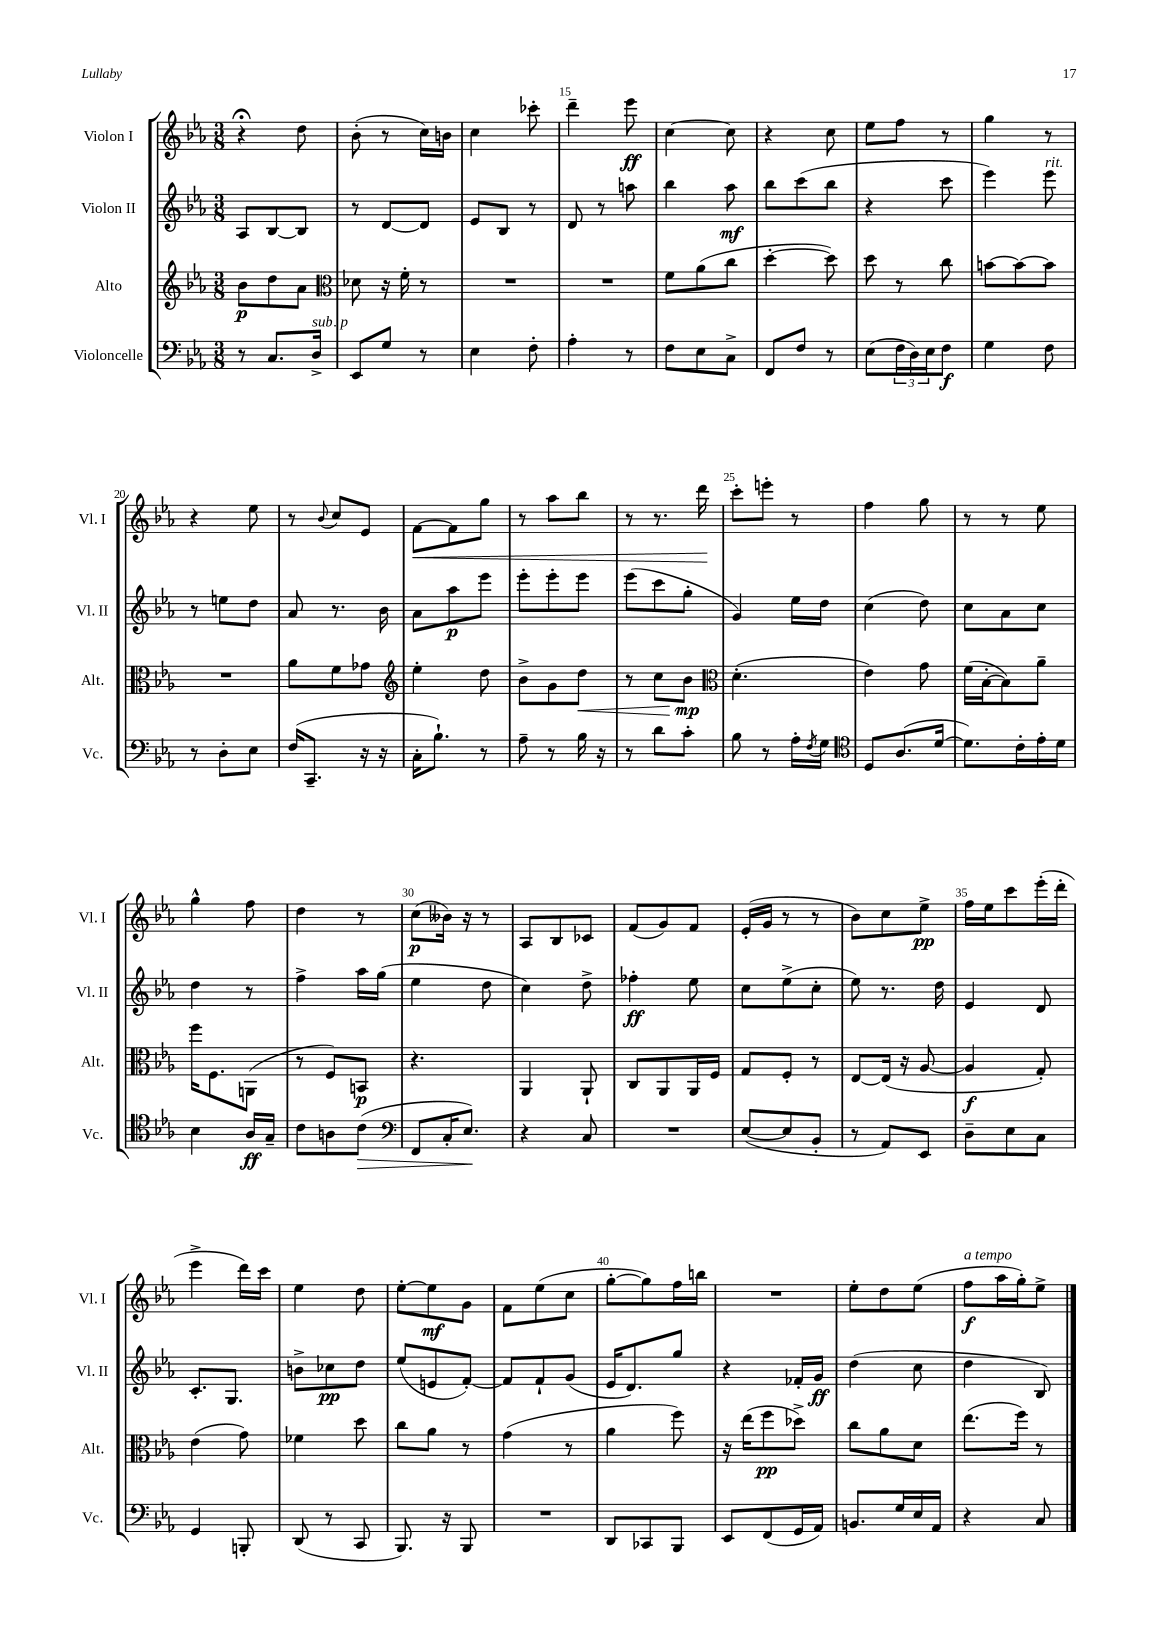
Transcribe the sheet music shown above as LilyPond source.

<<
\new StaffGroup <<
\new Staff = "s0" \with { instrumentName = "Violon I" shortInstrumentName = "Vl. I" } {
    \clef treble \key ees \major \numericTimeSignature \time 3/8
    r4\fermata d''8 |
    bes'8-.( r8 c''16) b'16 |
    c''4 ces'''8-. |
    d'''4-- ees'''8\ff |
    c''4~ c''8 |
    r4 c''8 |
    ees''8 f''8 r8 |
    g''4 r8 |
    r4 ees''8 |
    r8 \appoggiatura { bes'8 } c''8 ees'8 |
    f'8~\< f'8 g''8 |
    r8 aes''8 bes''8 |
    r8 r8. d'''16\! |
    c'''8-. e'''8-. r8 |
    f''4 g''8 |
    r8 r8 ees''8 |
    g''4-^ f''8 |
    d''4 r8 |
    c''8\p( beses'16) r16 r8 |
    aes8 bes8 ces'8 |
    f'8( g'8) f'8 |
    ees'16-.( g'16 r8 r8 |
    bes'8) c''8 ees''8->\pp |
    f''16 ees''16 c'''8 ees'''16-.( d'''16-. |
    ees'''4-> d'''16) c'''16 |
    ees''4 d''8 |
    ees''8~-. ees''8\mf g'8 |
    f'8 ees''8( c''8 |
    g''8~-. g''8) f''16 b''16 |
    R4. |
    ees''8-. d''8 ees''8( |
    f''8\f^\markup { \italic "a tempo" } aes''16 g''16-.) ees''8-> \bar "|." |
}
\new Staff = "s1" \with { instrumentName = "Violon II" shortInstrumentName = "Vl. II" } {
    \clef treble \key ees \major \numericTimeSignature \time 3/8
    aes8 bes8~ bes8 |
    r8 d'8~ d'8 |
    ees'8 bes8 r8 |
    d'8 r8 a''8 |
    bes''4 aes''8\mf |
    bes''8 c'''8( bes''8 |
    r4 c'''8 |
    ees'''4) ees'''8^\markup { \italic "rit." } |
    r8 e''8 d''8 |
    aes'8 r8. bes'16 |
    aes'8 aes''8\p ees'''8 |
    ees'''8-. ees'''8-. ees'''8 |
    ees'''8( c'''8 g''8-. |
    g'4) ees''16 d''16 |
    c''4( d''8) |
    c''8 aes'8 c''8 |
    d''4 r8 |
    f''4-> aes''16 g''16( |
    ees''4 d''8 |
    c''4) d''8-> |
    fes''4-.\ff ees''8 |
    c''8 ees''8->( c''8-. |
    ees''8) r8. d''16 |
    ees'4 d'8 |
    c'8.-. g8. |
    b'8-> ces''8\pp d''8 |
    ees''8( e'8 f'8~-.) |
    f'8 f'8-! g'8( |
    ees'16 d'8.) g''8 |
    r4 fes'16-. g'16\ff |
    d''4( c''8 |
    d''4 bes8) \bar "|." |
}
\new Staff = "s2" \with { instrumentName = "Alto" shortInstrumentName = "Alt." } {
    \clef treble \key ees \major \numericTimeSignature \time 3/8
    bes'8\p d''8 aes'8 |
    \clef alto des'8 r16 f'16-. r8 |
    R4. |
    R4. |
    f'8 aes'8( c''8 |
    d''4~-. d''8) |
    d''8 r8 c''8 |
    b'8~ b'8~ b'8 |
    R4. |
    aes'8 f'8 ges'8 |
    \clef treble ees''4-. d''8 |
    bes'8-> g'8 d''8\< |
    r8 c''8 bes'8\mp\! |
    \clef alto d'4.-.( |
    ees'4) g'8 |
    f'16( bes16~-. bes8) aes'8-- |
    f''16 f8. a,8( |
    r8 f8) b,8\p |
    r4. |
    aes,4 aes,8-! |
    c8 aes,8 aes,16 f16 |
    g8 f8-. r8 |
    ees8~ ees16( r16 aes8~ |
    aes4\f g8-.) |
    ees'4( g'8) |
    fes'4 d''8 |
    c''8 aes'8 r8 |
    g'4( r8 |
    aes'4 f''8) |
    r16 ees''16( f''8\pp des''8->) |
    c''8 aes'8 d'8 |
    ees''8.( f''16) r8 \bar "|." |
}
\new Staff = "s3" \with { instrumentName = "Violoncelle" shortInstrumentName = "Vc." } {
    \clef bass \key ees \major \numericTimeSignature \time 3/8
    r8 c8. d16->^\markup { \italic "sub. p" } |
    ees,8 g8 r8 |
    ees4 f8-. |
    aes4-. r8 |
    f8 ees8 c8-> |
    f,8 f8 r8 |
    ees8( \tuplet 3/2 { f16 d16) ees16 } f8\f |
    g4 f8 |
    r8 d8-. ees8 |
    f16( c,8.-- r16 r16 |
    c16-. bes8.-!) r8 |
    aes8-- r8 bes16 r16 |
    r8 d'8 c'8-. |
    bes8 r8 aes16-. \acciaccatura { f8 } g16 |
    \clef tenor d8 aes8.( d'16~ |
    d'8.) c'16-. ees'16-. d'16 |
    bes4 aes16\ff g16-- |
    c'8 a8 c'8\>( |
    \clef bass f,8 c16-. ees8.\!) |
    r4 c8 |
    R4. |
    ees8~( ees8 bes,8-. |
    r8 aes,8) ees,8 |
    d8-- ees8 c8 |
    g,4 b,,8-. |
    d,8( r8 c,8 |
    bes,,8.) r16 bes,,8 |
    R4. |
    d,8 ces,8 bes,,8 |
    ees,8 f,8( g,16 aes,16) |
    b,8. g16 ees16 aes,16 |
    r4 c8 \bar "|." |
}
>>
>>
\layout { \context { \Score currentBarNumber = #12 \override BarNumber.break-visibility = ##(#f #t #t) barNumberVisibility = #(every-nth-bar-number-visible 5) } }
